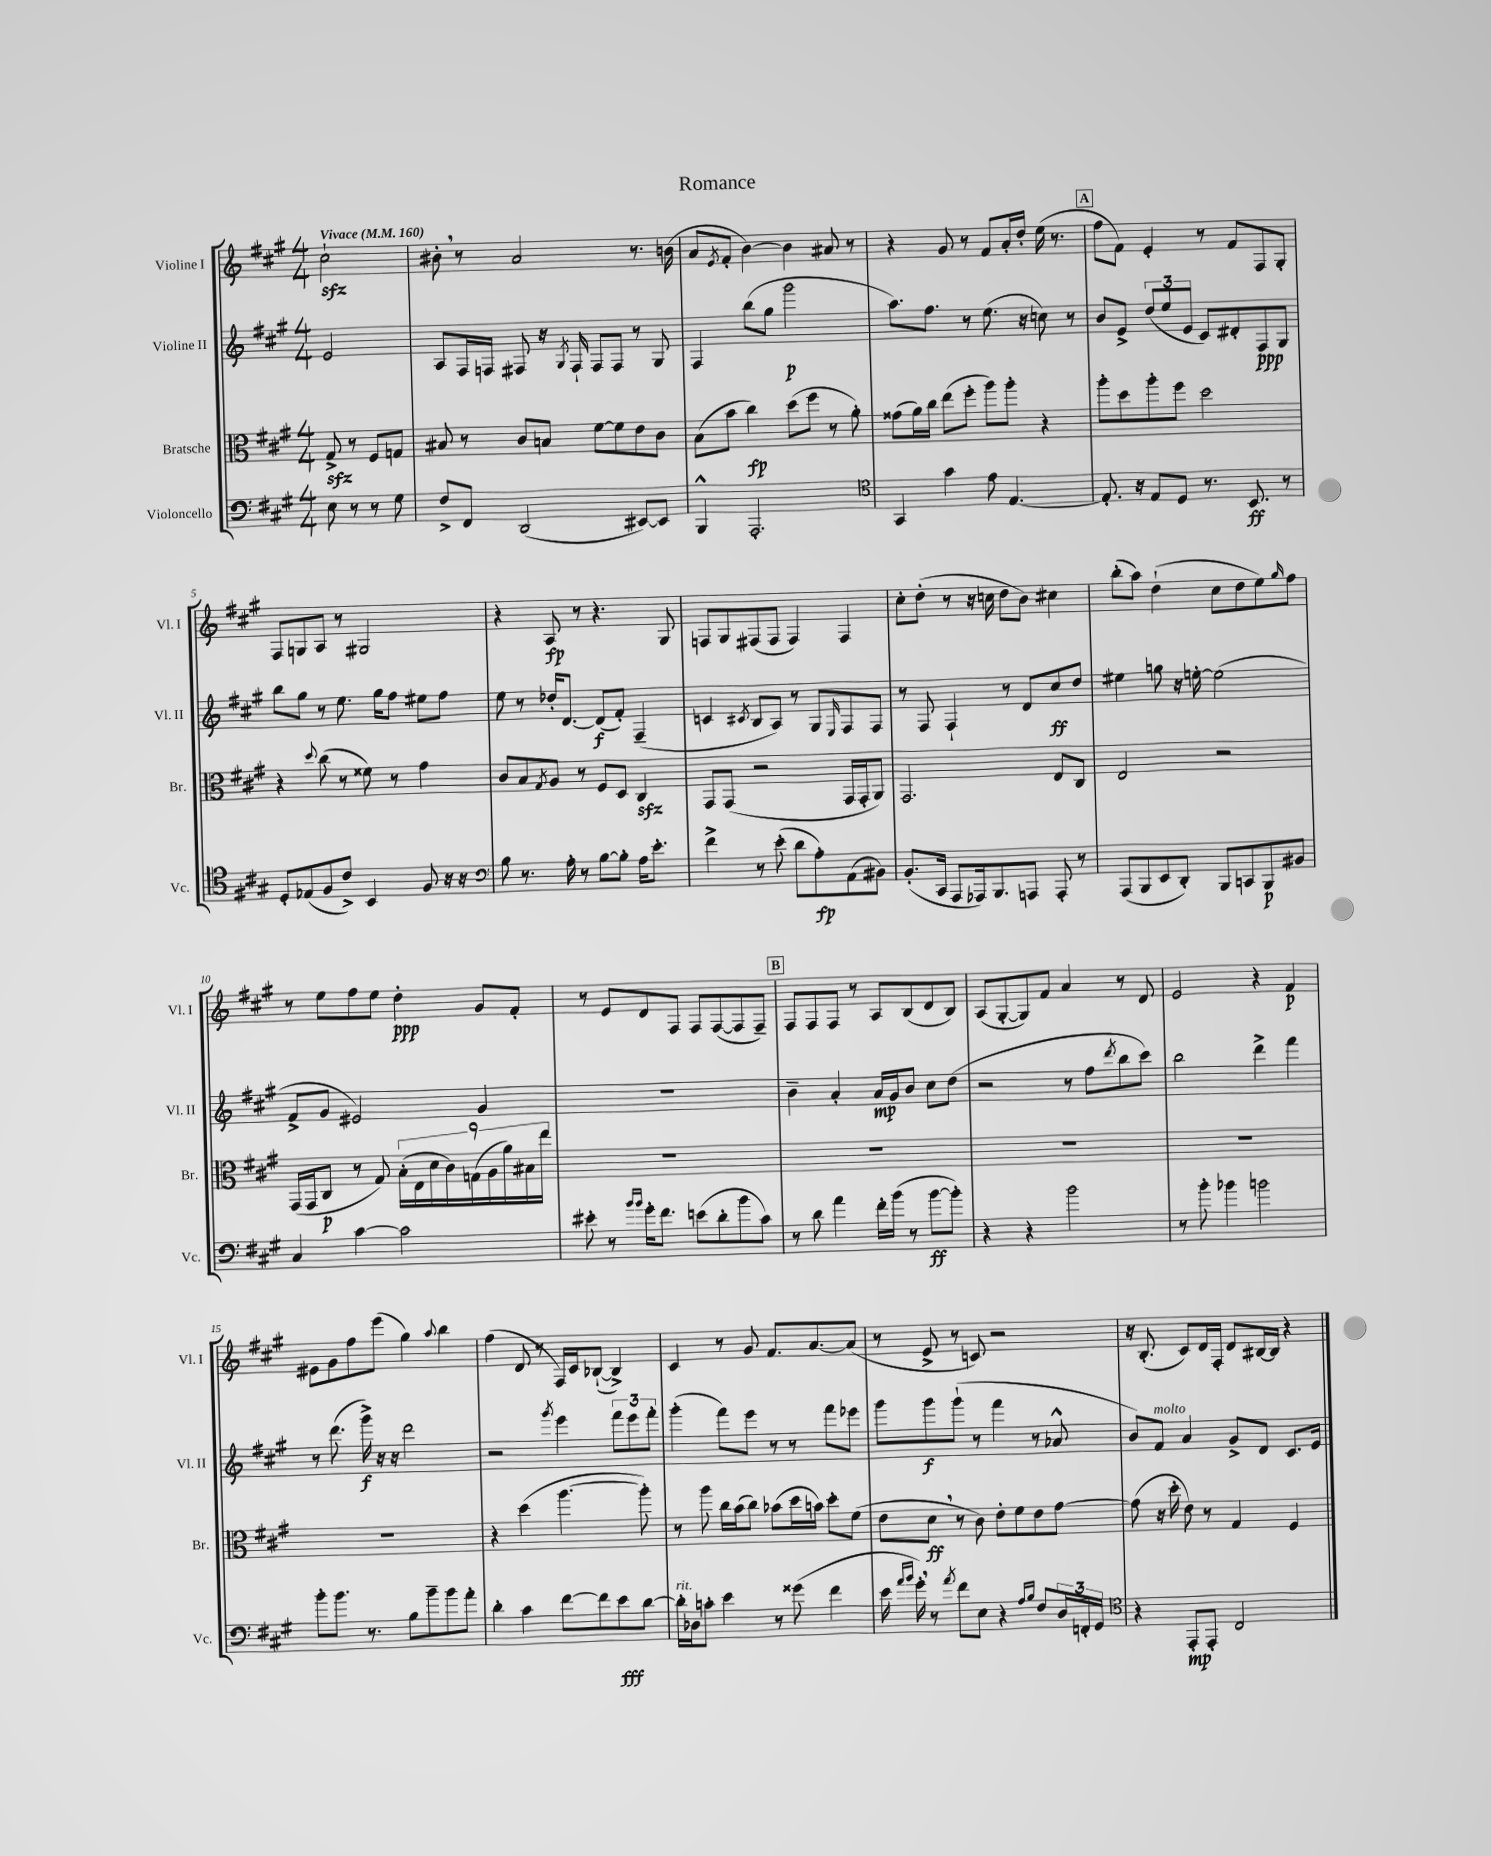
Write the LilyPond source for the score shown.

\header { title = "Romance" }
<<
\new StaffGroup <<
\new Staff = "s0" \with { instrumentName = "Violine I" shortInstrumentName = "Vl. I" } {
    \clef treble \key a \major \numericTimeSignature \time 4/4 \partial 2 \tempo "Vivace" 4 = 160
    cis''2-!\sfz |
    bis'8-. \breathe r8 a'2 r8. b'16( |
    a'8 \acciaccatura { e'8 } fis'8-. b'4~) b'4 ais'8 r8 |
    r4 gis'8 r8 fis'8 a'16-. d''16-. e''16( r8. |
    \mark \markup { \box "A" } fis''8 fis'8) e'4-. r8 fis'8 fis8 gis8-. |
    fis8 g8 a8 r8 gis2 |
    r4 a8\fp r8 r4. gis8 |
    f8 gis8 fis8( fis8 fis4) fis4 |
    cis''8-. d''8-.( r8 r16 c''16 d''8 b'8) cis''4 |
    b''8-.( a''8) d''4-!( cis''8 d''8 e''8) \grace { gis''16 } fis''8 |
    r8 e''8 fis''8 e''8 d''4-.\ppp gis'8 fis'8-. |
    r8 e'8 d'8 fis8 fis8 fis8~( fis8 fis8--) |
    \mark \markup { \box "B" } fis8 fis8 fis8 r8 a8 b8( d'8 b8) |
    a8( gis8~-. gis8) fis'8 a'4 r8 d'8 |
    e'2 r4 fis'4\p |
    eis'8 gis'8 fis''8 e'''8( gis''4) \appoggiatura { a''8 } b''4 |
    fis''4( d'8 r8 fis16) cis'16 bes8~-!( bes4->) |
    cis'4 r8 gis'8 fis'8. a'8.~ a'8( |
    r8 e'8-> r8 c'8) r2 |
    r16 b8.-.( cis'8) d'16 fis16-. d'8 bis16~ bis16 r4 \bar "|." |
}
\new Staff = "s1" \with { instrumentName = "Violine II" shortInstrumentName = "Vl. II" } {
    \clef treble \key a \major \numericTimeSignature \time 4/4 \partial 2
    e'2 |
    a8 fis16 f16 fis8 r16 \acciaccatura { gis8 } fis16-! fis8 fis8 r8 gis8 |
    fis4 b''8( gis''8 gis'''2\p |
    a''8.) fis''8. r8 e''8.( r16 c''8) r8 |
    \mark \markup { \box "A" } b'8 e'8-> \tuplet 3/2 { d''8( e''8 e'8 } cis'8) dis'8-. fis8\ppp gis8 |
    b''8 gis''8 r8 e''8. gis''16 fis''8 eis''8 fis''8 |
    e''8 r8 des''16-. d'8.~ d'8\f( fis'8-.) fis4--( |
    c'4 \acciaccatura { cis'8 } b8 a8) r8 gis8 \grace { e16 } fis8 fis8 |
    r8 fis8 fis4-! r8 d'8 cis''8\ff d''8 |
    eis''4 g''8 r16 e''16~-. e''2( |
    fis'8-> gis'8 eis'2) gis'4 |
    R1 |
    \mark \markup { \box "B" } b'4-- a'4-. a'16\mp gis'16 b'8 cis''8 d''8( |
    r2 r8 fis''8 \acciaccatura { d'''8 } b''8 cis'''8) |
    b''2 d'''4-> fis'''4 |
    r8 d'''8.( gis'''16->\f) r16 r16 d'''2 |
    r2 \acciaccatura { gis'''8 } e'''4 \tuplet 3/2 { fis'''8 e'''8 fis'''8-. } |
    gis'''4-.( fis'''8) e'''8 r8 r8 fis'''8 ees'''8 |
    gis'''8 gis'''8\f gis'''8-!( r8 fis'''4 r8 aes'8-^ |
    b'8) fis'8^\markup { \italic "molto" } a'4 gis'8-> d'8 cis'8. e'16 \bar "|." |
}
\new Staff = "s2" \with { instrumentName = "Bratsche" shortInstrumentName = "Br." } {
    \clef alto \key a \major \numericTimeSignature \time 4/4 \partial 2
    gis8->\sfz r8 fis8 g8 |
    bis8 r8 cis'8 b8 fis'8~ fis'8 e'8 cis'8 |
    b8( b'8 cis''4\fp) d''8( fis''8 r8 a'8-.) |
    gisis'8( a'16) cis''16 e''8( fis''8-. a''8) a''8-. r4 |
    \mark \markup { \box "A" } a''8-. d''8 a''8-. fis''8 d''2 |
    r4 \appoggiatura { d''8 } cis''8( r8 fisis'8) r8 gis'4 |
    cis'8 b8 \acciaccatura { gis8 } a8 r8 fis8 d8 cis4\sfz |
    gis,8 gis,8( r2 gis,16 gis,16-. a,8) |
    gis,2. e8 cis8 |
    e2 r2 |
    gis,16( gis,16 cis8\p r8 gis8) \tuplet 9/8 { b16-.( e16 d'16 cis'16) g16( a16 a'16) bis16 e''16 } |
    R1 |
    \mark \markup { \box "B" } R1 |
    R1 |
    R1 |
    R1 |
    r4 d''4( a''4.~ a''8-.) |
    r8 a''8 cis''16 b'16( cis''8) bes'8( d''16 b'16) d''8-. fis'8( |
    e'8 d'8\ff \breathe r8 cis'8) e'8-. fis'8 e'8 gis'8~ |
    gis'8( r16 d''16-. e'8) r8 gis4 fis4 \bar "|." |
}
\new Staff = "s3" \with { instrumentName = "Violoncello" shortInstrumentName = "Vc." } {
    \clef bass \key a \major \numericTimeSignature \time 4/4 \partial 2
    e8 r8 r8 gis8 |
    fis8-> fis,8 d,2( eis,8~) eis,8 |
    b,,4-^ a,,2.-. |
    \clef tenor gis,4 gis'4 e'8 e4.~ |
    \mark \markup { \box "A" } e8.-. r16 e8 d8 r8. b,8.\ff r8 |
    d8-. ees8( fis8 cis'8->) b,4 fis8 r16 r16 |
    \clef bass b8 r8. a16-. r8 b8~ b8-. a16 e'8.-. |
    fis'4-> r8 e'8-.( d'8 a8-.\fp) a,8( bis,8) |
    b,8.-.( cis,16 a,,8 aes,,16) b,,8. a,,8 a,,8-. r8 |
    a,,8( b,,8 e,8 d,8-.) b,,8 c,8 b,,8\p bis,8 |
    cis4 cis'4~ cis'2 |
    eis'8-. r8 \grace { b'16 b'16 } gis'16-. fis'8. e'8( d'8-. b'8 cis'8) |
    \mark \markup { \box "B" } r8 d'8 a'4 fis'16-. b'16( r8 b'8~\ff b'8-.) |
    r4 r4 b'2 |
    r8 b'8-. bes'4 b'2 |
    b'8-. b'8. r8. b8 b'8-- b'8 a'8-. |
    d'4-. cis'4 fis'8~ fis'8 e'8\fff d'8~ |
    d'16-.^\markup { \italic "rit." } des16 c'8-. e'4 r8 gisis'8( fis'4 |
    e'16 \grace { a'16 b'16 } gis'16-.) \breathe r8 \acciaccatura { a'8 } fis'8 e8 r4 \grace { a16 b16 } fis8 \tuplet 3/2 { d16 f,16-. gis,16 } |
    \clef tenor r4 e,8-.\mp e,8-. cis2 \bar "|." |
}
>>
>>
